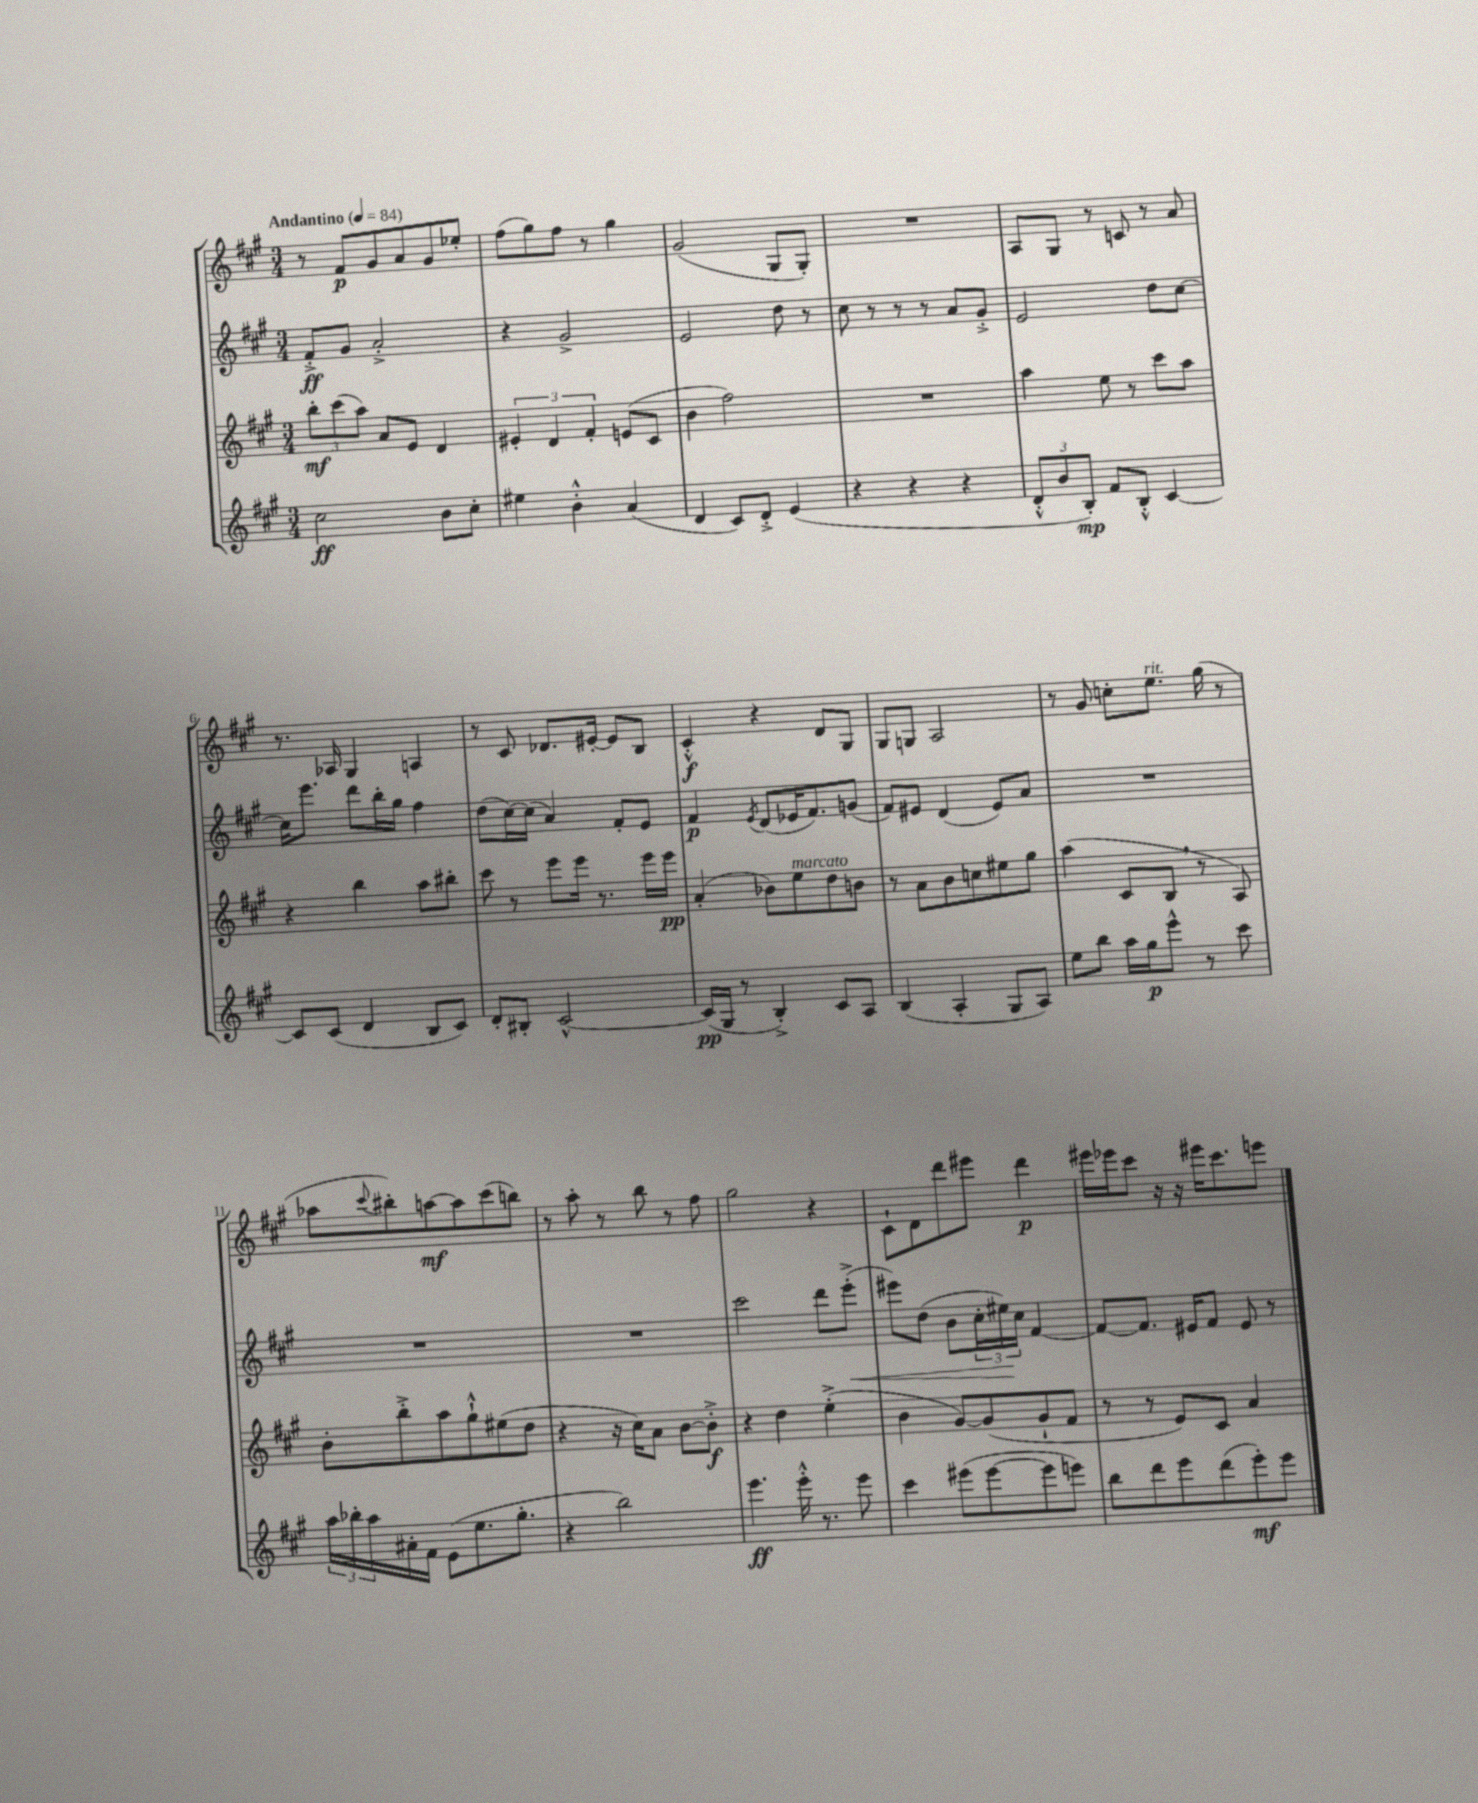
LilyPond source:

<<
\new StaffGroup <<
\new Staff = "s0" {
    \clef treble \key a \major \numericTimeSignature \time 3/4 \tempo "Andantino" 4 = 84
    r8 fis'8\p gis'8 a'8 gis'8 ees''8-. |
    fis''8( gis''8) fis''8 r8 gis''4 |
    gis'2( gis8 gis8-.) |
    R2. |
    a8 gis8 r8 c'8 r8 a'8 |
    r8. aes16 gis4 a4 |
    r8 cis'8 des'8. eis'16~-. eis'8 b8 |
    cis'4-.-^\f r4 d'8 gis8 |
    gis8 g8 a2 |
    r8 gis'8 c''8-. e''8.^\markup { \italic "rit." } gis''16( r8 |
    aes''8 \appoggiatura { cis'''8 } bis''8-.) a''8~\mf a''8 cis'''8( b''8) |
    r8 a''8-. r8 b''8 r8 fis''8 |
    gis''2 r4 |
    cis'8-! d'8 d'''8 eis'''8 d'''4\p |
    eis'''16 ees'''16 cis'''8 r16 r16 eis'''16 cis'''8. e'''8 \bar "|." |
}
\new Staff = "s1" {
    \clef treble \key a \major \numericTimeSignature \time 3/4
    fis'8-.->\ff gis'8 a'2-.-> |
    r4 gis'2-> |
    e'2 d''8 r8 |
    cis''8 r8 r8 r8 a'8 gis'8-.-> |
    e'2 d''8 cis''8~ |
    cis''16 e'''8. d'''8 b''16-. gis''16 fis''4 |
    d''8( cis''16~) cis''16( a'4) fis'8-. e'8 |
    fis'4\p \acciaccatura { e'8 } d'8( ees'16 fis'8.) g'8( |
    fis'8) eis'8 d'4( eis'8) a'8 |
    R2. |
    R2. |
    R2. |
    cis'''2 d'''8 e'''8-.->\<( |
    eis'''8) d''8( b'8 \tuplet 3/2 { cis''16-. eis''16\!) cis''16 } fis'4~ |
    fis'8~ fis'8. eis'16 fis'8 eis'8 r8 \bar "|." |
}
\new Staff = "s2" {
    \clef treble \key a \major \numericTimeSignature \time 3/4
    \tuplet 3/2 { b''8-.\mf cis'''8( a''8) } a'8 e'8 d'4 |
    \tuplet 3/2 { eis'4-. d'4 fis'4-. } e'8( cis'8 |
    b'4 fis''2) |
    R2. |
    a''4 e''8 r8 cis'''8 a''8 |
    r4 b''4 a''8 bis''8-. |
    cis'''8 r8 e'''8 e'''16 r8. e'''16 e'''16\pp |
    a'4-.( bes'8) e''8^\markup { \italic "marcato" } d''8 b'8 |
    r8 a'8 b'8 c''8 eis''8 gis''8 |
    a''4( cis'8 b8 \breathe r8 a8) |
    b'8-. b''8-.-> a''8 gis''8-!-^ eis''8( d''8 |
    r4 r16 cis''16) a'8 b'8~ b'8-.->\f |
    r4 d''4 e''4-.->( |
    b'4 gis'8~) gis'8( gis'8-! fis'8 |
    r8 r8 e'8) cis'8 a'4 \bar "|." |
}
\new Staff = "s3" {
    \clef treble \key a \major \numericTimeSignature \time 3/4
    cis''2\ff b'8 cis''8-. |
    eis''4 b'4-.-^ a'4( |
    d'4 cis'8) d'8-.-> e'4( |
    r4 r4 r4 |
    \tuplet 3/2 { d'8-.-^ b'8 b8-.\mp) } fis'8 b8-.-^ cis'4~ |
    cis'8 cis'8( d'4 b8 cis'8) |
    d'8-. bis8-. cis'2~-^ |
    cis'16\pp( gis16 r8 b4-.->) cis'8 a8 |
    b4( a4-. gis8 a8) |
    e''8 b''8 a''16 gis''16\p e'''8-^ r8 cis'''8 |
    \tuplet 3/2 { a''16 bes''16-. a''16 } ais'16-. fis'16 e'8( e''8. gis''8.-. |
    r4 b''2) |
    e'''4.\ff e'''16-.-^ r8. e'''8 |
    cis'''4 eis'''8( eis'''8~ eis'''8 e'''8) |
    b''8 d'''8 e'''8 d'''8( e'''8-.\mf) e'''8 \bar "|." |
}
>>
>>
